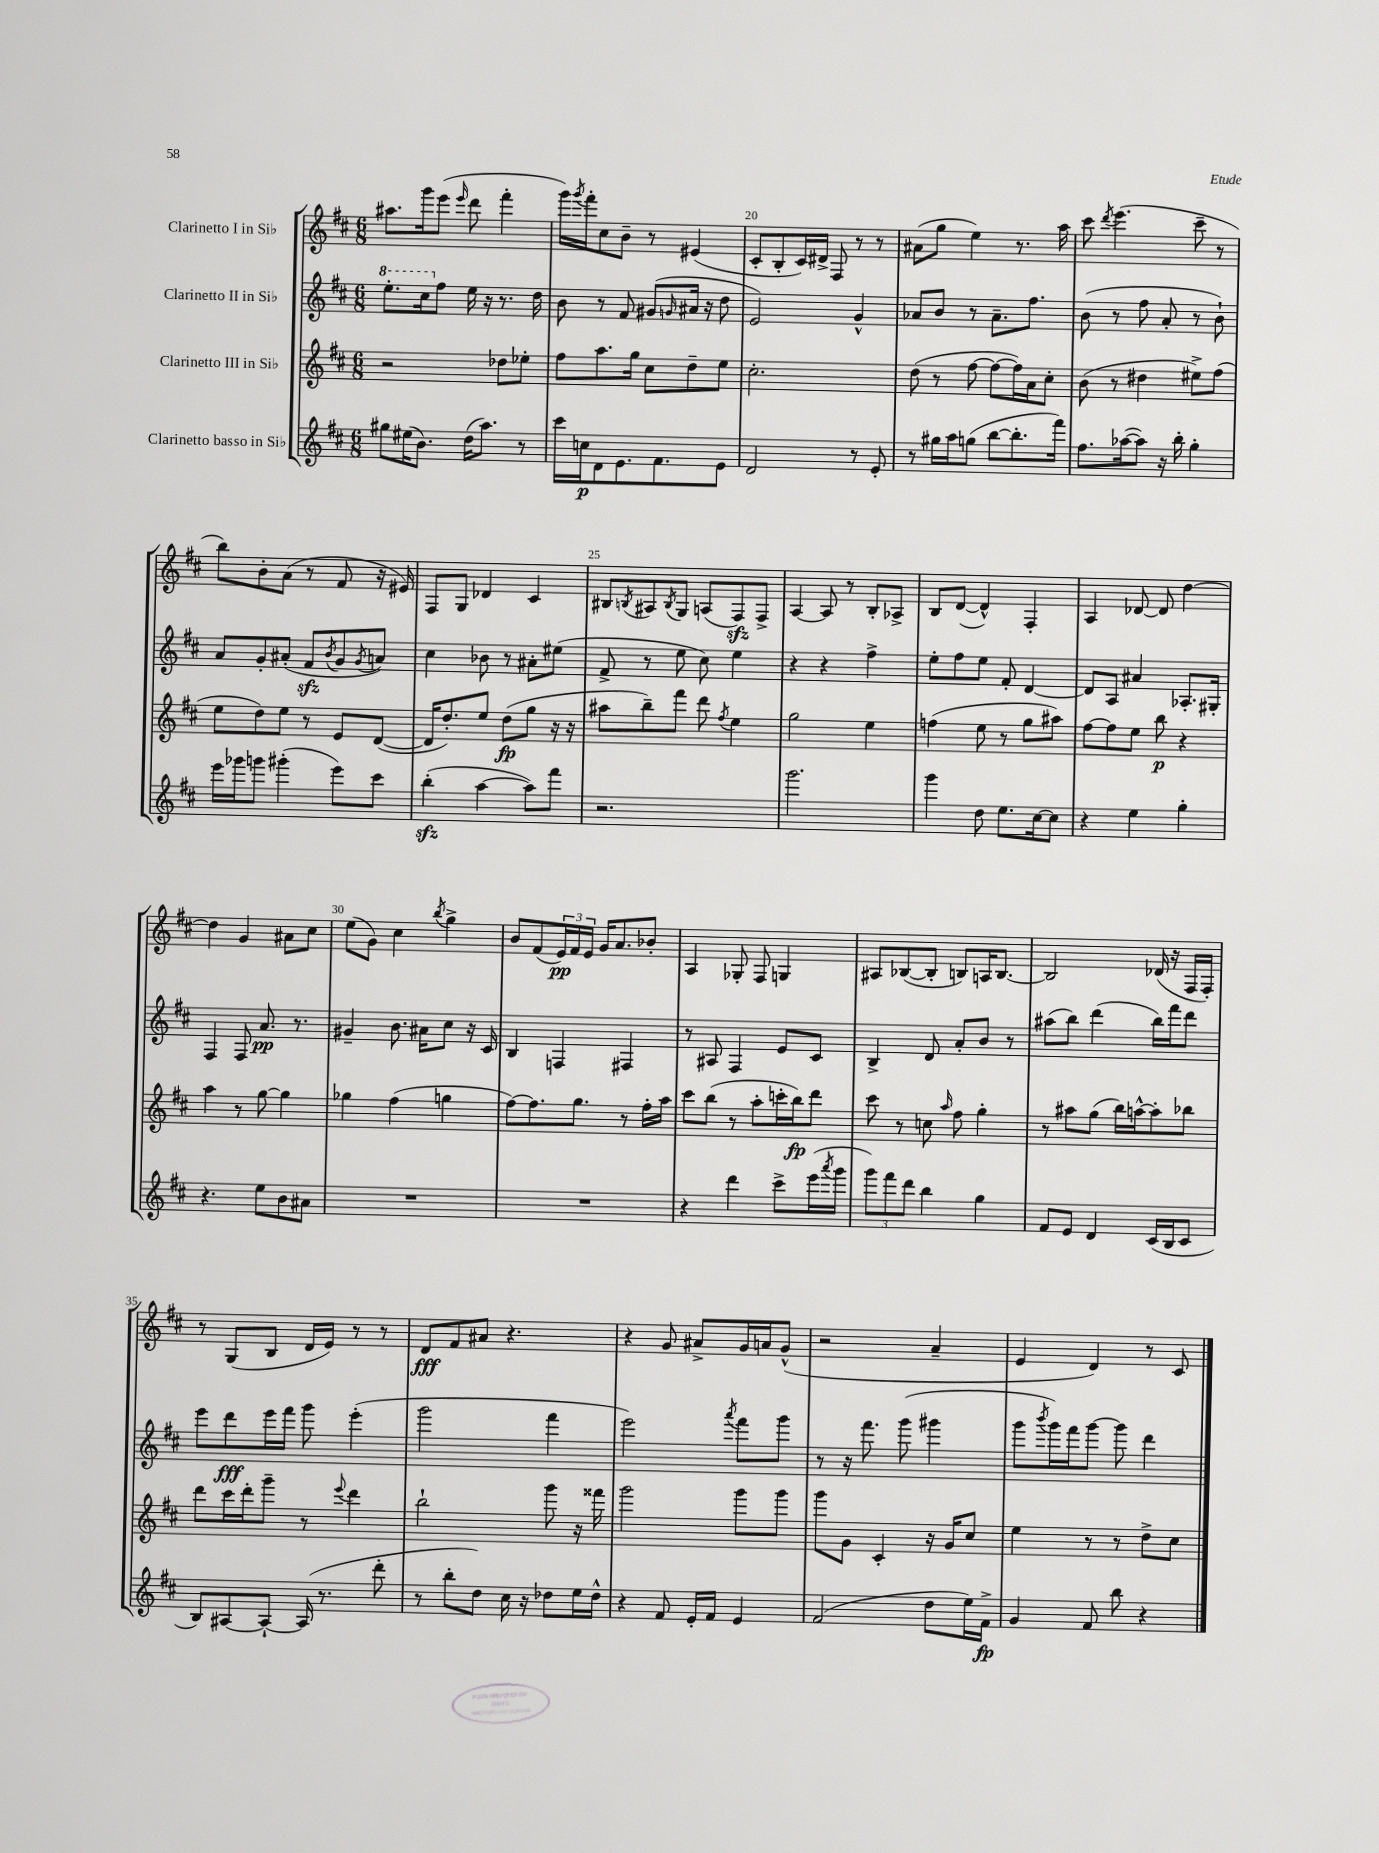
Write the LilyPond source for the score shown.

<<
\new StaffGroup <<
\new Staff = "s0" \with { instrumentName = "Clarinetto I in Sib" } {
    \clef treble \key d \major \numericTimeSignature \time 6/8
    ais''8. g'''16 e'''8( \grace { e'''16 } d'''8 fis'''4-. |
    g'''16) \acciaccatura { g'''8 } fis'''16-. cis''8 b'8-- r8 eis'4( |
    cis'8-. b8-. cis'16) dis'16-> fis8 r8 r8 |
    ais'8( g''8 e''4) r8. a''16 |
    cis'''8 \acciaccatura { d'''8 } e'''4.( cis'''8-- r8 |
    b''8) b'8-. a'8( r8 fis'8 r16 eis'16) |
    fis8 g8 des'4 cis'4 |
    bis8 \acciaccatura { b8 } ais8 \acciaccatura { b8 } g8 a8( fis8\sfz) fis8-> |
    a4~ a8 r8 b8-. aes8-> |
    b8 d'8~( d'4-^) fis4-. |
    a4 des'8~ des'8 d''4~ |
    d''4 g'4 ais'8 cis''8 |
    e''8( g'8) cis''4 \acciaccatura { b''8 } g''4-> |
    b'8 fis'8( \tuplet 3/2 { e'16\pp) fis'16 e'16 } g'16 a'8. bes'8-. |
    a4 ges8-. fis8 g4 |
    ais8 bes8~( bes8-. b8) a16 b8.~ |
    b2 des'16( r16 fis16 fis16-.) |
    r8 g8( b8 d'16 e'16) r8 r8 |
    d'8\fff fis'8 ais'8 r4. |
    r4 g'8 ais'8-> g'16 a'16 g'8-^( |
    r2 a'4-- |
    e'4 d'4) r8 cis'8 \bar "|." |
}
\new Staff = "s1" \with { instrumentName = "Clarinetto II in Sib" } {
    \clef treble \key d \major \numericTimeSignature \time 6/8
    \ottava #1 e'''8.-. cis'''16 \ottava #0 fis''8 e''16 r16 r8. d''16 |
    b'8 r8 fis'8 gis'8( \grace { g'16 } ais'16 r16 d''8 |
    e'2) g'4-^ |
    aes'8 b'8 r8 aes'8.-- fis''8. |
    b'8( r8 fis''8 a'8-. r8 b'8-!) |
    a'8 g'8-. ais'8-.( fis'8\sfz \acciaccatura { b'8 } g'8 \acciaccatura { g'8 } a'8) |
    cis''4 bes'8 r8 ais'8-. eis''8( |
    fis'8-> r8 e''8 cis''8) e''4 |
    r4 r4 fis''4-> |
    e''8-. fis''8 e''8 fis'8-. d'4~ |
    d'8 a8 ais'4 aes8.-. gis16-. |
    fis4 fis8 a'8.\pp r8. |
    gis'4-- b'8. ais'16 cis''8 r16 cis'16 |
    b4 f4 fis4 |
    r8 ais8 fis4 e'8 cis'8 |
    b4-> d'8 a'8-. b'8 r8 |
    ais''8( b''8) d'''4( b''16) fis'''16 d'''8 |
    e'''8 d'''8\fff e'''16 fis'''16 g'''8 e'''4-.( |
    g'''2 fis'''4 |
    e'''2) \acciaccatura { a'''8 } fis'''8 g'''8 |
    r8 r16 fis'''8. g'''8( gis'''4 |
    g'''8 \acciaccatura { b'''8 } g'''16) fis'''16 g'''8~ g'''8 d'''4 \bar "|." |
}
\new Staff = "s2" \with { instrumentName = "Clarinetto III in Sib" } {
    \clef treble \key d \major \numericTimeSignature \time 6/8
    r2 des''8 ees''8-. |
    fis''8 a''8. g''16 cis''8 d''8-- e''8 |
    cis''2.-. |
    d''8( r8 fis''8~ fis''8~ fis''16) a'16 cis''8-. |
    b'8( r8 dis''4 eis''8->) fis''8( |
    e''8 d''8) e''8 r8 e'8 d'8~( |
    d'16 d''8.-.) e''8 d''8\fp( g''8 r16 r16 |
    ais''8 b''8--) fis'''8 d'''8 \acciaccatura { fis''8 } e''4 |
    g''2 e''4 |
    f''4( e''8 r8 g''8 ais''8) |
    fis''8~ fis''8 e''8 b''8\p r4 |
    a''4 r8 g''8~ g''4 |
    ges''4 fis''4( g''4 |
    fis''8~) fis''8. g''8. r8 fis''16-. a''16 |
    cis'''8 b''8( r8 a''8-. c'''16-. b''16\fp) d'''8 |
    cis'''8 r8 c''8 \grace { a''16 } fis''8 g''4-. |
    r8 ais''8 g''8( b''16) a''16~-^ a''8-. bes''8 |
    d'''8 cis'''16 d'''16-. g'''8-- r8 \appoggiatura { e'''8 } d'''4 |
    b''2-! g'''8 r16 fisis'''16 |
    g'''2 g'''8 g'''8 |
    g'''8 g'8 cis'4-. r16 g'16 cis''8 |
    e''4 r8 r8 d''8-> cis''8 \bar "|." |
}
\new Staff = "s3" \with { instrumentName = "Clarinetto basso in Sib" } {
    \clef treble \key d \major \numericTimeSignature \time 6/8
    gis''8 eis''16( b'8.) d''16( a''8.) r8 |
    cis'''16 c''16\p d'8 e'8. fis'8. e'8 |
    d'2 r8 e'8-. |
    r8 gis''16 a''16 g''8( b''8~ b''8.-. fis'''16) |
    fis''8. aes''16~( aes''8) r16 b''16-. g''4-. |
    e'''16 ges'''16 g'''8 gis'''4-.( e'''8) cis'''8 |
    b''4-.\sfz( a''4~ a''8) fis'''8 |
    r2. |
    g'''2. |
    g'''4 d''8 e''8. cis''16~ cis''8 |
    r4 e''4 g''4-. |
    r4. e''8 b'8 ais'8 |
    R2. |
    R2. |
    r4 d'''4 cis'''8-> e'''16( \acciaccatura { a'''8 } g'''16 |
    \tuplet 3/2 { g'''8) fis'''8 d'''8 } b''4 g''4 |
    fis'8 e'8 d'4 cis'16( b16 cis'8 |
    b8) ais8~ ais8~-! ais16( r8. d'''8-. |
    r8 b''8-. d''8) cis''16 r16 des''8 e''16 des''16-^ |
    r4 fis'8 e'16-. fis'16 e'4 |
    fis'2( d''8 e''16) fis'16->\fp |
    g'4 fis'8 b''8 r4 \bar "|." |
}
>>
>>
\layout { \context { \Score currentBarNumber = #18 \override BarNumber.break-visibility = ##(#f #t #t) barNumberVisibility = #(every-nth-bar-number-visible 5) } }
